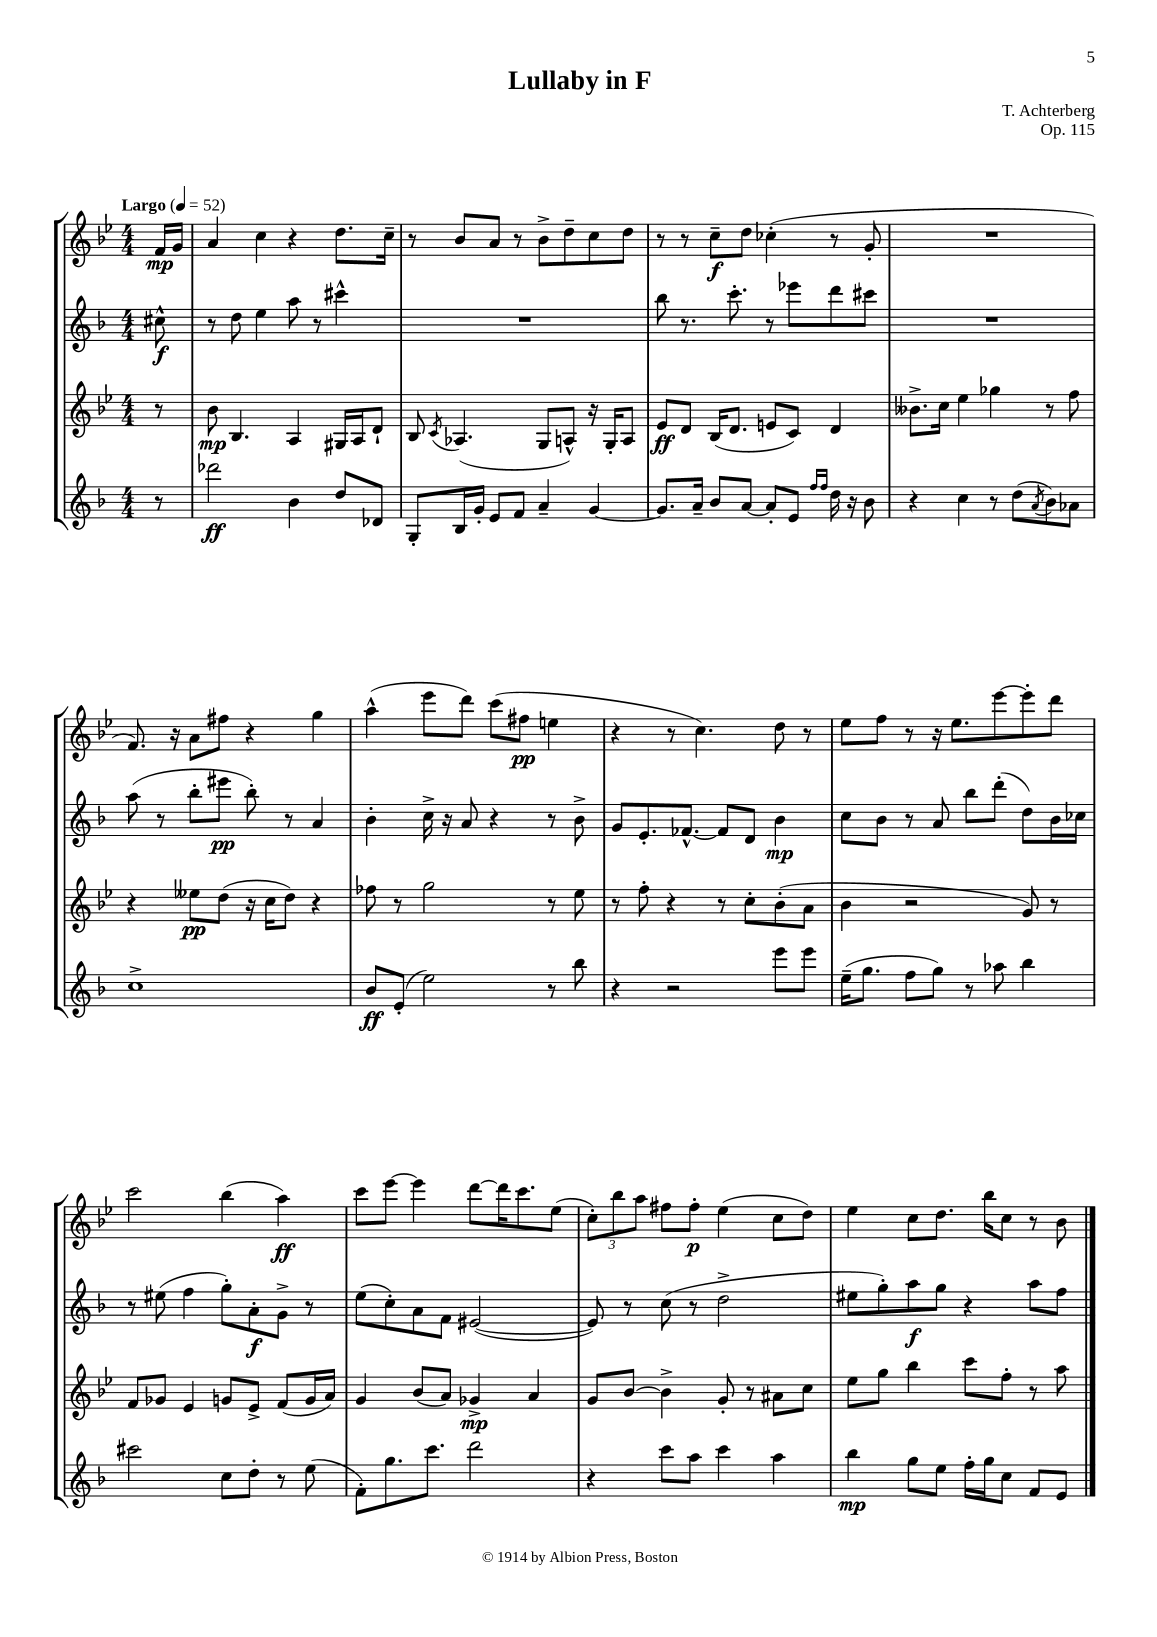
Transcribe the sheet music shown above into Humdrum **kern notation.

**kern	**kern	**kern	**kern
*staff4	*staff3	*staff2	*staff1
*clefG2	*clefG2	*clefG2	*clefG2
*k[b-]	*k[b-e-]	*k[b-]	*k[b-e-]
*M4/4	*M4/4	*M4/4	*M4/4
*MM52	*MM52	*MM52	*MM52
8r	8r	8cc#^^\	16f/LL
.	.	.	16g/JJ
=	=	=	=
2ddd-\	8b-\	8r	4a/
.	4.B-/	8dd\	.
.	.	4ee\	4cc\
4b-\	4A/	8aa\	4r
.	.	8r	.
8dd/L	16G#/LL	4ccc#^^\	8.dd\L
.	16A/J	.	.
8d-/J	8d`/J	.	.
.	.	.	16cc~\Jk
=	=	=	=
8G'/L	8B-/	1r	8r
.	8qc/	.	.
16B-/L	(4.A-/	.	8b-/L
16g'/JJ	.	.	.
8e/L	.	.	8a/J
8f/J	.	.	8r
4a~/	8G/L	.	8b-^\L
.	8A^^/J)	.	8dd~\
[4g/	16r	.	8cc\
.	16G'/LK	.	.
.	8A/J	.	8dd\J
=	=	=	=
8.g/]L	8e-/L	8bb-\	8r
.	8d/J	8.r	8r
16a~/Jk	.	.	.
8b-/L	(16B-/LK	.	8cc~\L
.	8.d/J	8.ccc'\	.
[8a/J	.	.	8dd\J
8a'/]L	8e/L	8r	(4cc-'\
8e/J	8c/J)	8eee-\L	.
16qqff/LL	.	.	.
16qqff/JJ	.	.	.
16dd\	4d/	8ddd\	8r
16r	.	.	.
8b-\	.	8ccc#\J	8g'/
=	=	=	=
4r	8.b--^\L	1r	1r
.	16cc\Jk	.	.
4cc\	4ee-\	.	.
8r	4gg-\	.	.
(8dd\L	.	.	.
8qa/	.	.	.
8b-\)	8r	.	.
8a-\J	8ff\	.	.
=	=	=	=
1cc^	4r	(8aa\	8.f/)
.	.	8r	.
.	.	.	16r
.	8ee--\L	8bb-'\L	8a\L
.	(8dd\J	8eee#\J	8ff#\J
.	16r	8bb-'\)	4r
.	16cc\LK	.	.
.	8dd\J)	8r	.
.	4r	4a/	4gg\
=	=	=	=
8b-/L	8ff-\	4b-'\	(4aa^^\
(8e'/J	8r	.	.
2ee\)	2gg\	16cc^\	8eee-\L
.	.	16r	.
.	.	8a/	8ddd\J)
.	.	4r	(8ccc\L
.	.	.	8ff#\J
8r	8r	8r	4ee\
8bb-\	8ee-\	8b-^\	.
=	=	=	=
4r	8r	8g/L	4r
.	8ff'\	8.e'/	.
2r	4r	.	8r
.	.	[8.f-^^/J	.
.	.	.	4.cc\)
.	8r	8f-/]L	.
.	8cc'\L	8d/J	.
8eee\L	(8b-'\	4b-\	8dd\
8eee\J	8a\J	.	8r
=	=	=	=
(16ee~\LK	4b-\	8cc\L	8ee-\L
8.gg\J	.	.	.
.	.	8b-\J	8ff\J
8ff\L	2r	8r	8r
8gg\J)	.	8a/	16r
.	.	.	8.ee-\L
8r	.	8bb-\L	.
8aa-\	.	(8ddd'\J	[8eee-\
4bb-\	8g/)	8dd\L)	8eee-'\]
.	8r	16b-\L	8ddd\J
.	.	16cc-\JJ	.
=	=	=	=
2ccc#\	8f/L	8r	2ccc\
.	8g-/J	(8ee#\	.
.	4e-/	4ff\	.
8cc\L	8g/L	8gg'\L)	(4bb-\
8dd'\J	8e-^/J	8a'\	.
8r	(8f/L	8g^\J	4aa\)
(8ee\	16g/L	8r	.
.	16a/JJ)	.	.
=	=	=	=
8f'\L)	4g/	(8ee\L	8ccc\L
8.gg\	.	8cc'\)	[8eee-\J
.	(8b-/L	8a\	4eee-\]
8.ccc\J	.	.	.
.	8a/J)	8f\J	.
2ddd\	4g-^/	([2e#/	[8ddd\L
.	.	.	16ddd\]K
.	.	.	8.ccc\
.	4a/	.	.
.	.	.	(8ee-\J
=	=	=	=
4r	8g/L	8e#/])	12cc'\L)
.	.	.	12bb-\
.	[8b-/J	8r	.
.	.	.	12aa\J
8ccc\L	4b-^\]	(8cc\	8ff#\L
8aa\J	.	8r	8ff#'\J
4ccc\	8g'/	2dd^\	(4ee-\
.	8r	.	.
4aa\	8a#\L	.	8cc\L
.	8cc\J	.	8dd\J)
=	=	=	=
4bb-\	8ee-\L	8ee#\L	4ee-\
.	8gg\J	8gg'\)	.
8gg\L	4bb-\	8aa\	8cc\L
8ee\J	.	8gg\J	8.dd\J
16ff'\LL	8ccc\L	4r	.
16gg\J	.	.	16bb-\LK
8cc\J	8ff'\J	.	8cc\J
8f/L	8r	8aa\L	8r
8e/J	8aa\	8ff\J	8b-\
==	==	==	==
*-	*-	*-	*-
